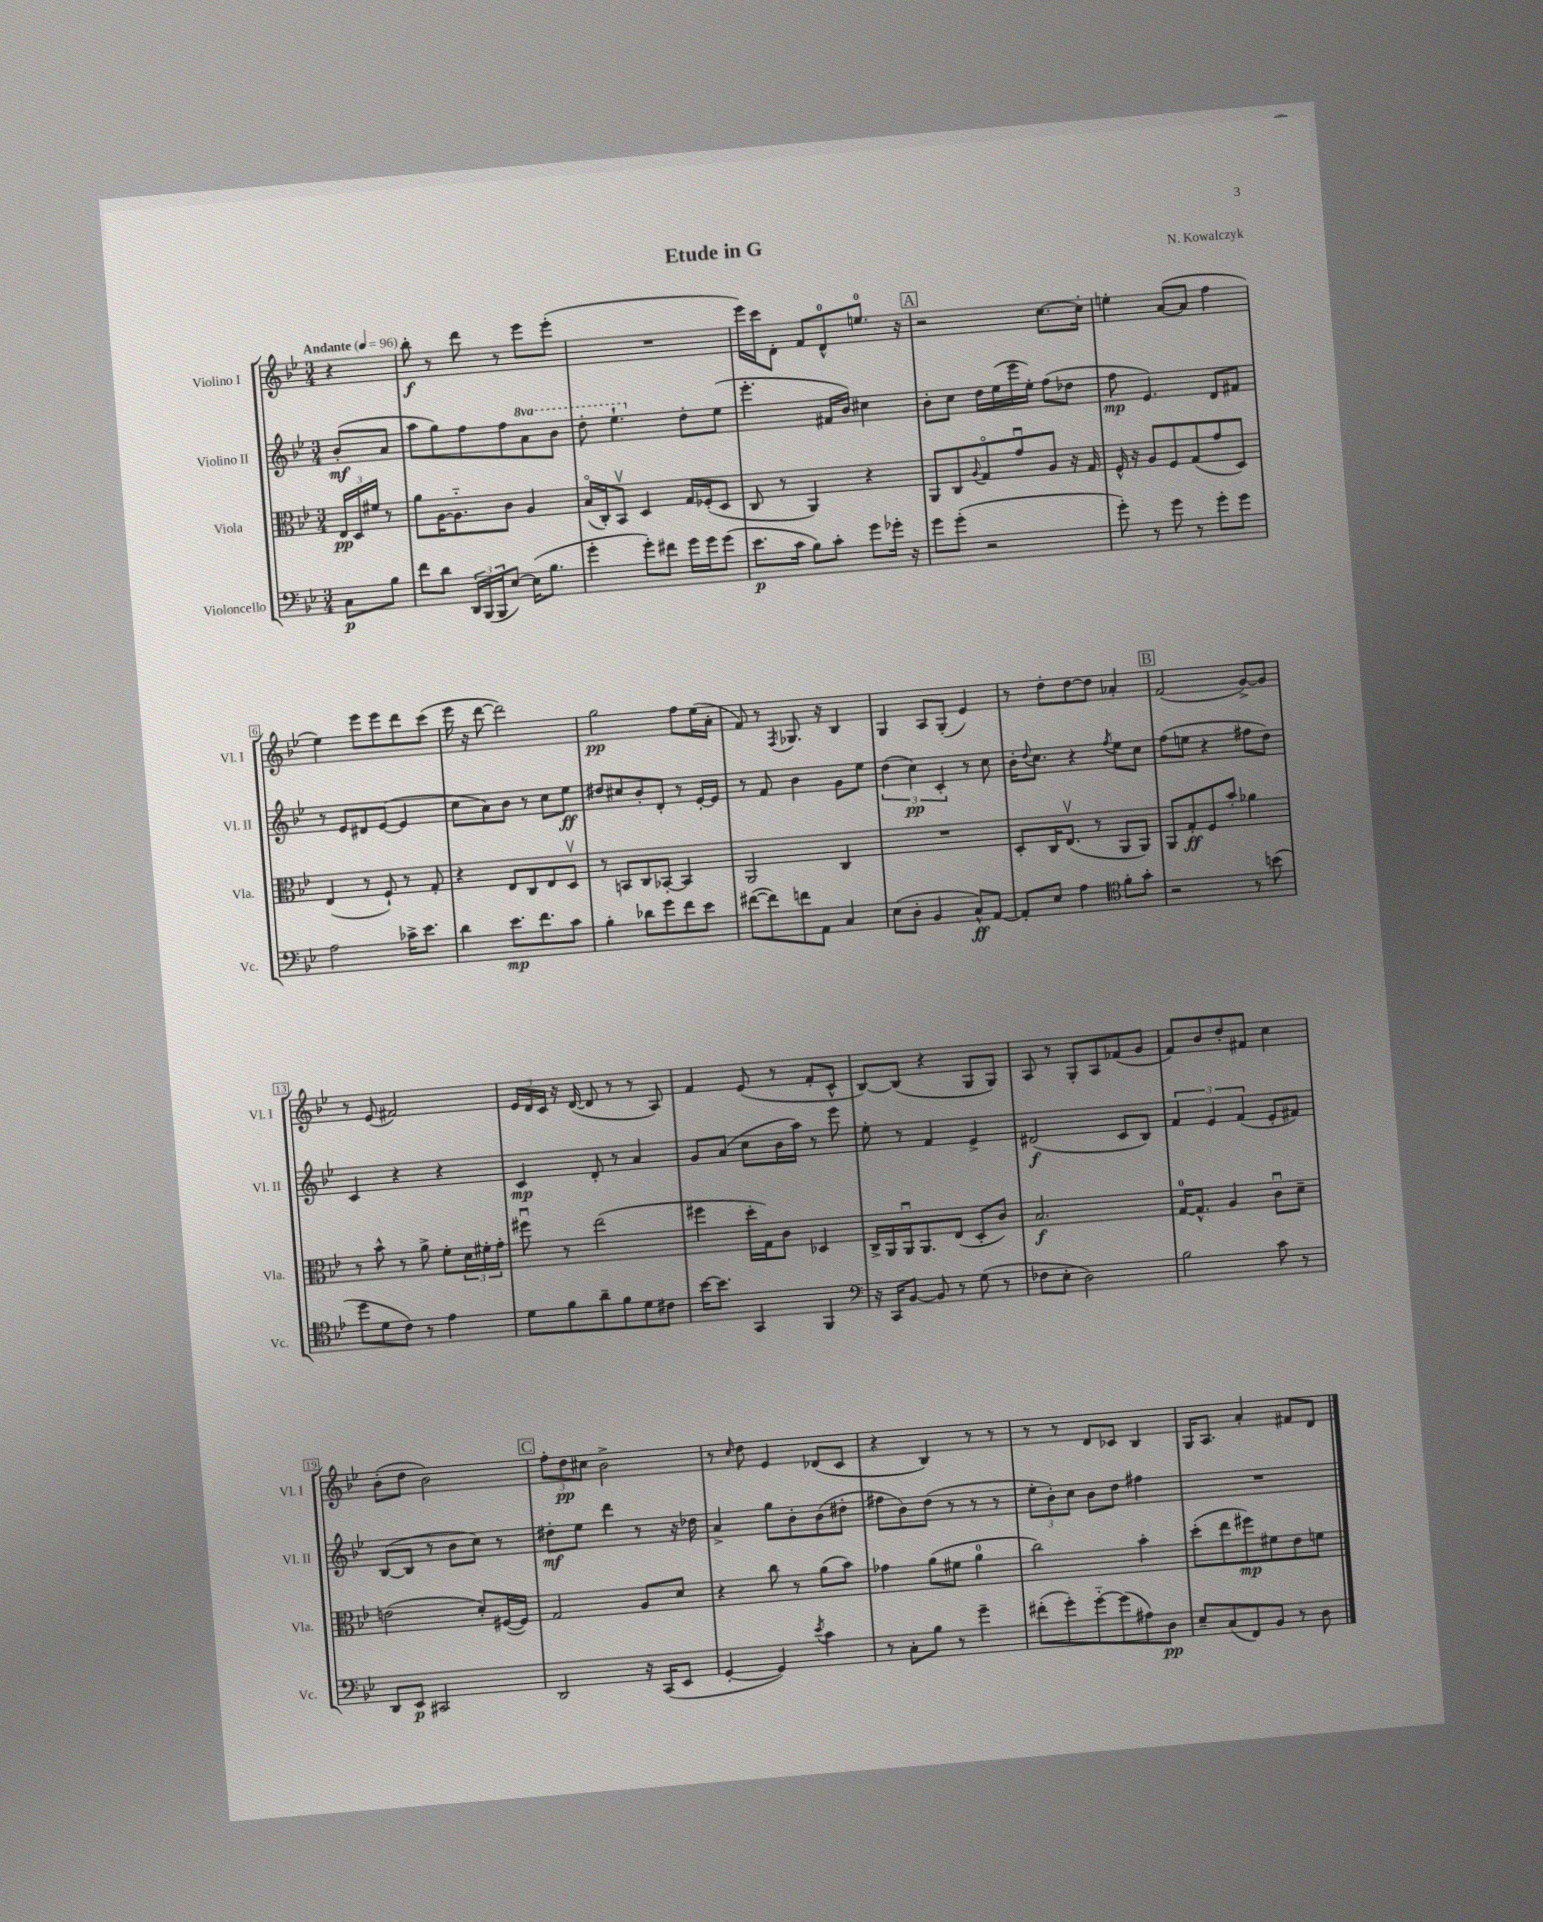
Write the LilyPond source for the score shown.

\header { title = "Etude in G" composer = "N. Kowalczyk" }
<<
\new StaffGroup <<
\new Staff = "s0" \with { instrumentName = "Violino I" shortInstrumentName = "Vl. I" } {
    \clef treble \key bes \major \numericTimeSignature \time 3/4 \partial 4 \tempo "Andante" 4 = 96
    r4 |
    bes''8-.\f r8 d'''8 r8 ees'''8 ees'''8-.( |
    R2. |
    ees'''16) c'''16 d'8-. f'8 d'8-0-^ e''8.-0 r16 |
    \mark \markup { \box "A" } r2 c''8.~ c''16-. |
    e''4-. a'8~( a'8 f''4 |
    ees''4) ees'''8 ees'''8 d'''8 c'''8( |
    ees'''16 r16 d'''8~ d'''2) |
    g''2\pp f''8 ees''16( a'16-. |
    f'8) r8 \acciaccatura { f8 } ges8. r16 bes4 |
    g4 a8 g8-.( ees'4) |
    r8 d''8-. d''8~ d''8 aes'4-. |
    \mark \markup { \box "B" } f'2( g'8~->) g'8 |
    r8 ees'8( fis'2) |
    \tuplet 3/2 { ees'16 d'16 c'16 } r16 d'16~( d'8 r8 r8 a8) |
    f'4 ees'8( r8 f'8-. c'8-^ |
    bes8~) bes8( r4 g8 g8) |
    a8 r8 g8-. a8 fes'8( g'8 |
    f'8) bes'8 d''8-. fis'8 c''4 |
    bes'8-.( d''8 bes'2) |
    \mark \markup { \box "C" } \tuplet 3/2 { f''8-. d''8\pp cis''8 } bes'2-> |
    r8 \grace { c''16 } d''8 ees'4 des'8( c'8 |
    r4 bes4) r8 r8 |
    r8 r8 d'8 ces'8 bes4 |
    g16 a8. a'4-. fis'8 d'8 \bar "|." |
}
\new Staff = "s1" \with { instrumentName = "Violino II" shortInstrumentName = "Vl. II" } {
    \clef treble \key bes \major \numericTimeSignature \time 3/4 \set Staff.ottavationMarkups = #ottavation-simple-ordinals \partial 4
    bes'8-.\mf( a'8 |
    a''8 g''8) f''8 f''8 \ottava #1 a''8 bes''8 |
    d'''8-. ees'''4.-! \ottava #0 d''8-. ees''8( |
    ees'''4.-. fis'16 bes'16) cis''4 |
    \mark \markup { \box "A" } bes'8-. c''8 d''16 ees''16( ees'''16 ees''16-.) f''8( des''8 |
    f''8\mp ees'4.) d'8 fis'8 |
    r8 ees'8 dis'8 ees'8~( ees'4 |
    c''8 a'8) bes'8 r8 c''8 ees''8\ff |
    dis''8 cis''8 bes'8-. d'8-. r8 ees'16~-. ees'16 |
    r8 f'8 bes'4 g'8 ees''8 |
    \tuplet 3/2 { d''4( c''4\pp) c'4-. } r8 c''8 |
    bes'16-. \appoggiatura { d''8 } c''8. r4 \acciaccatura { f''8 } ees''8 c''8 |
    \mark \markup { \box "B" } f''8( e''8 r4 fis''8 d''8) |
    c'4 r4 r4 |
    c'4\mp d'8-. r8 a'4 |
    g'8 a'8( c''8 bes'16 a''16) r8 ees'''8 |
    ees''8-. r8 f'4 ees'4-> |
    dis'2\f( c'8 bes8) |
    \tuplet 3/2 { f'4 ees'4 f'4( } ees'8-. fis'8) |
    bes8~( bes8 r8 bes'8 c''8) r8 |
    \mark \markup { \box "C" } dis''8-.\mf ees''8 d'''4 r8 r16 des''16 |
    a'4-> g''8 bes'8-. bes'8( dis''8-. |
    fis''8 bes'8) d''8( r8 r8 r8 |
    \tuplet 3/2 { ees''8-. bes'8-.) c''8 } bes'8 d''8 fis''4 |
    R2. \bar "|." |
}
\new Staff = "s2" \with { instrumentName = "Viola" shortInstrumentName = "Vla." } {
    \clef alto \key bes \major \numericTimeSignature \time 3/4 \partial 4
    \tuplet 3/2 { ees16\pp d16 fis'16 } r8 |
    a'8 a16~ a8.-_ c'8 a4 |
    bes16\flageolet( c16-.) bes,8\upbow d4 g16 fes16-.( d8 |
    c8 r8 a,4) r4 |
    \mark \markup { \box "A" } a,8 c8 \appoggiatura { a8 } g8\flageolet g'8\downbow a8 r16 g16 |
    f16-^ r16 a8 f8 g8( g'8 d8) |
    ees4( r8 f8-!) r8 g8-. |
    r4 ees8 c8 ees8 d8\upbow |
    r8 b,8 c8 bes,8~-. bes,4 |
    a,2 c4 |
    R2. |
    d8-. c16 ees8.\upbow( r8 a,8 a,8) |
    \mark \markup { \box "B" } a,8 g8-.\ff f8 bes'8-. aes'4 |
    r8 bes'8-^ r8 a'8-> f'8-. \tuplet 3/2 { d'16 fis'16-. g'16-. } |
    fis''8\downbow r8 ees''2( |
    fis''4 d''16-. g16) c'8 des4 |
    c16-> a,16 a,16\downbow a,8. ees8( d8-. c'8) |
    bes2.\f |
    g16-0~ g8.-^ a4 c'8\downbow d'8-- |
    e'2( d'8-.) fis16~( fis16) |
    \mark \markup { \box "C" } g2 a8 d'8 |
    r4 c''8 r8 a'8( bes'8) |
    ges'4 a'8( fis'8 a'4-0 |
    c''2) bes'4-. |
    d''8-.( ees''8 fis''8\mp) fis'8 ees'8 f'8 \bar "|." |
}
\new Staff = "s3" \with { instrumentName = "Violoncello" shortInstrumentName = "Vc." } {
    \clef bass \key bes \major \numericTimeSignature \time 3/4 \partial 4
    c8\p bes8 |
    f'8 d'8 \tuplet 3/2 { d,16 bes,,16( bes,,16 } ees8~) ees16( bes8. |
    g'4-. g'8-.) fis'8 g'16 g'16 g'8( |
    ees'8.\p c'16 bes8) c'8-. g'8 ges'16-. r16 |
    \mark \markup { \box "A" } g'8 g'8-.( r2 |
    g'8-.) r8 g'8 r8 g'8-. g'8 |
    a2 ces'16-> ees'8. |
    d'4 ees'8.\mp f'8. c'8 |
    bes4-. des'8 g'8 f'8 ees'8 |
    fis'8~( fis'8) f'8 a,8 c4 |
    ees8( d8-. bes,4 c8-^\ff) a,8~ |
    a,8-. ees8 a4 \clef tenor f'8-. g'8-. |
    \mark \markup { \box "B" } r2 r8 b'8( |
    d''8 d'8 c'8) r8 ees'4 |
    d'8 f'8 a'8-- f'8 d'8 cis'8 |
    bes'16~ bes'8. g,4 f,4 |
    \clef bass r16 c,16 bes,8~ bes,8 r8 g8( r8 |
    fes8 ees8-. d2) |
    bes2 c'8 r8 |
    d,8 ees,8\p cis,2 |
    \mark \markup { \box "C" } d,2 r16 c,16( ees,8 |
    g,4~-. g,4) \acciaccatura { ees'8 } c'4 |
    r8 c8-. bes8 r8 g'4-- |
    fis'8-.( g'8-.) g'8~-_ g'8( ais8) d8\pp |
    ees8-- c8( f,8) bes,8 r8 d8 \bar "|." |
}
>>
>>
\layout { \context { \Score \override BarNumber.stencil = #(make-stencil-boxer 0.1 0.3 ly:text-interface::print) } }
